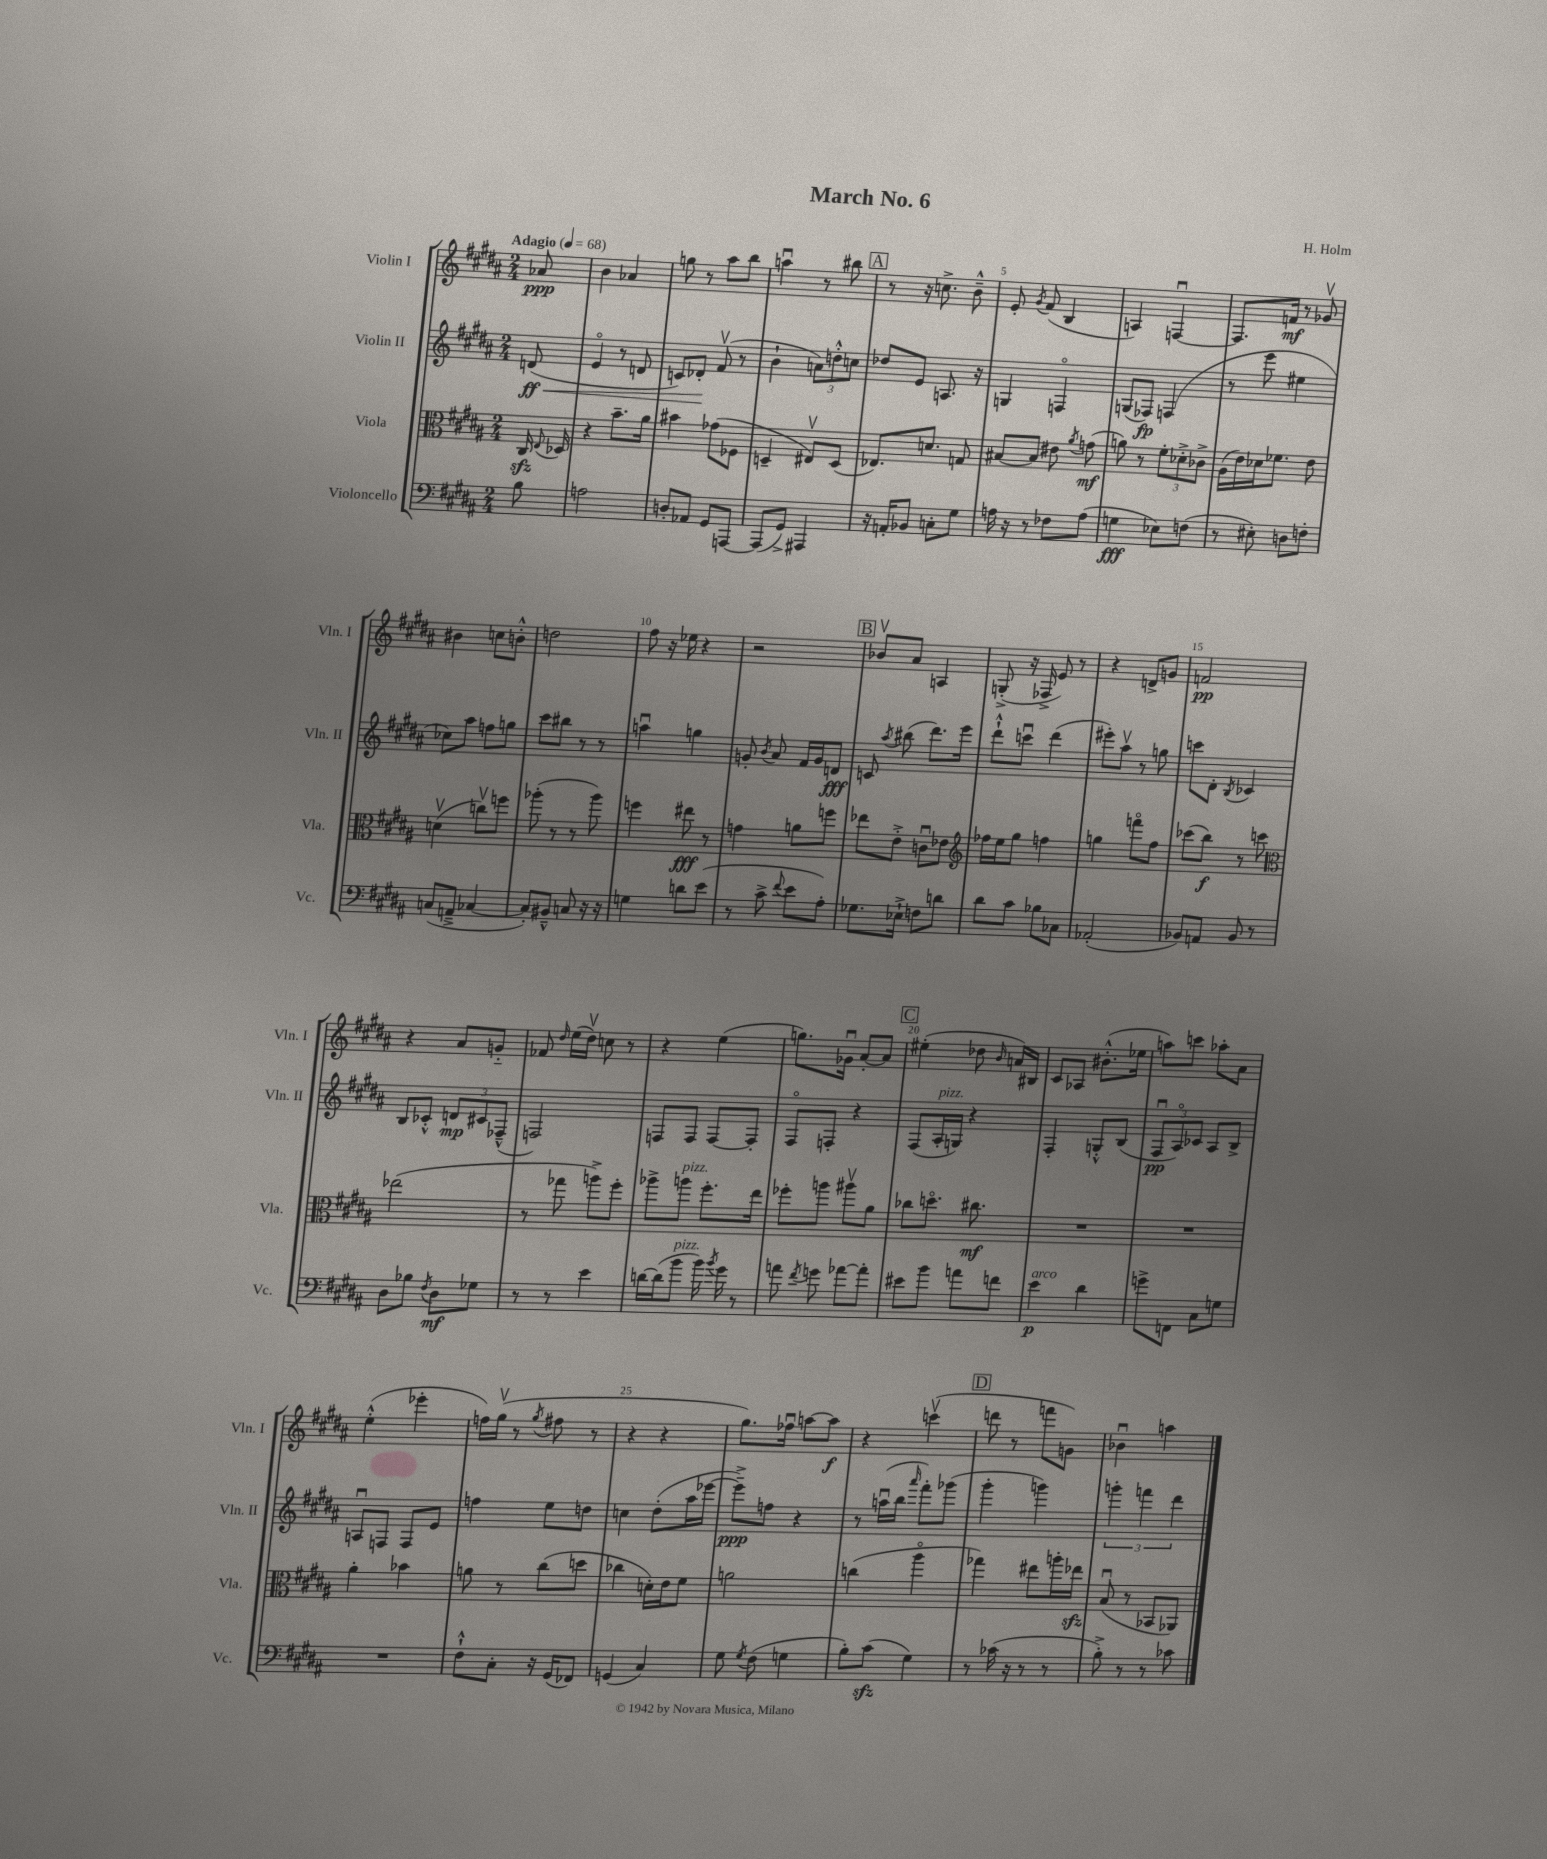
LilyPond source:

\header { title = "March No. 6" composer = "H. Holm" }
<<
\new StaffGroup <<
\new Staff = "s0" \with { instrumentName = "Violin I" shortInstrumentName = "Vln. I" } {
    \clef treble \key b \major \numericTimeSignature \time 2/4 \partial 8 \tempo "Adagio" 4 = 68
    \autoBeamOff aes'8\ppp |
    b'4 aes'4 |
    g''8 r8 ais''8[ b''8] |
    a''4\downbow r8 bis''8 |
    \mark \markup { \box "A" } r8 r16 c''8.-> b'8---^ |
    e'8-. \acciaccatura { gis'8 } fis'8( b4 |
    a4) f4~\downbow |
    f8.[ f'16]\mf r8 ges'8\upbow |
    bis'4 c''8[ b'8]-.-^ |
    d''2 |
    fis''8 r16 ees''16 r4 |
    r2 |
    \mark \markup { \box "B" } bes'8[\upbow ais'8] a4 |
    g8-.->( r16 fes16-> e'8) r8 |
    r4 d'8[-> g'8] |
    f'2\pp |
    r4 ais'8[ g'8]-_ |
    fes'8 \grace { dis''16 } e''16[( dis''16]\upbow) c''8 r8 |
    r4 e''4( |
    g''8.[) ges'16]\downbow ais'8[~-. ais'8] |
    \mark \markup { \box "C" } eis''4-.( des''8 \grace { b'16 } a'16[) bis16] |
    cis'8[ aes8] bis'8.[-.-^( ees''16] |
    a''8[) c'''8] aes''8[-. ais'8] |
    e''4-.-^( ees'''4-. |
    f''16[) gis''16]\upbow( r8 \acciaccatura { gis''8 } fis''8 r8 |
    r4 r4 |
    gis''8.[) fes''16]\downbow a''8[~ a''8]\f |
    r4 c'''4\upbow( |
    \mark \markup { \box "D" } d'''8 r8 f'''8[ g'8]) |
    bes'4\downbow a''4 \bar "|." |
}
\new Staff = "s1" \with { instrumentName = "Violin II" shortInstrumentName = "Vln. II" } {
    \clef treble \key b \major \numericTimeSignature \time 2/4 \partial 8
    \autoBeamOff d'8\ff\<( |
    e'4\flageolet r8 d'8 |
    c'8[) des'8]-.\! fis'8\upbow( r8 |
    b'4-! \tuplet 3/2 { a'8[) d''8-.-^ c''8] } |
    \mark \markup { \box "A" } des''8[ e'8] a8. r16 |
    g4 f4\flageolet |
    g8[( fes8]\fp) f4( |
    r8 e'''8 eis''4 |
    ces''8[) ais''8] f''8[ g''8] |
    cis'''8[ bis''8] r8 r8 |
    a''4\downbow g''4 |
    g'8-. \acciaccatura { b'8 } ais'8 fis'16[ g'16 d'8]\fff |
    \mark \markup { \box "B" } c'8 \acciaccatura { ais''8 } bis''8( dis'''8.[) e'''16] |
    dis'''8[-!-^ c'''8]\downbow dis'''4( |
    eis'''8[-.) ais''8]\upbow r8 g''8 |
    c'''8[ dis'8]-. \acciaccatura { b8 } ces'4 |
    b8[ ces'8]-.-^ \tuplet 3/2 { d'8[\mp cis'8 fes8]---^( } |
    f2) |
    f8[ f8] f8[~ f8]-. |
    fis8[\flageolet f8]-. r4 |
    \mark \markup { \box "C" } fis8[( ais16-.^\markup { \italic "pizz." } g16]) r4 |
    fis4-. g8[-.-^ b8]( |
    \tuplet 3/2 { fis8[\downbow\pp ais8\flageolet) ces'8] } ais8[ b8]-> |
    a8[\downbow f8] f8[ e'8] |
    f''4 e''8[ d''8] |
    c''4 dis''8[-.( ais''16 ees'''16]~ |
    ees'''8[--->\ppp) f''8] r4 |
    r8 a''16[\downbow( b''16] \grace { ais'''16 } fis'''8[-.) ges'''8]( |
    \mark \markup { \box "D" } gis'''4-. g'''4) |
    \tuplet 3/2 { g'''4-. f'''4 dis'''4 } \bar "|." |
}
\new Staff = "s2" \with { instrumentName = "Viola" shortInstrumentName = "Vla." } {
    \clef alto \key b \major \numericTimeSignature \time 2/4 \partial 8
    \autoBeamOff cis16\sfz \appoggiatura { e8 } des16 |
    r4 b'8.[-- ais'16] |
    bis'4 ges'8[( fes8] |
    d4-- eis8[\upbow) d8]( |
    \mark \markup { \box "A" } ees8.[) d'8.] g8 |
    bis8[~ bis8] eis'8 \acciaccatura { ais'8 } g'8\mf( |
    a'8) r8 \tuplet 3/2 { fis'8[-. des'8-.-> ces'8]-> } |
    ais16[( e'16) des'16 fes'8.] e'8 |
    d'4\upbow( c''8[\upbow) f''8] |
    aes''8-.( r8 r8 aes''8) |
    f''4 eis''8\fff r8 |
    g'4 a'8[ f''8] |
    \mark \markup { \box "B" } ees''8[ e'8]-.-> c'8[\downbow ees'8] |
    \clef treble fes''16[ e''16 gis''8] f''4 |
    g''4 f'''8[\flageolet fis''8] |
    ces'''8[( b''8]\f) r8 c'''8 |
    \clef alto ees''2( |
    r8 ges''8 a''8[->) fis''8]-. |
    aes''8[-> a''8]^\markup { \italic "pizz." } fis''8.[-. e''16] |
    fes''8[-. a''8] ais''8[\upbow ais'8] |
    \mark \markup { \box "C" } ces''8[ d''8.]\flageolet cis''8.\mf |
    R2 |
    R2 |
    ais'4-. bes'4 |
    a'8 r8 cis''8[( d''8] |
    ces''4 d'16[-.) e'16 fis'8] |
    a'2 |
    c''4( ais''4\flageolet |
    \mark \markup { \box "D" } ges''4) eis''8[ a''16-. ees''16]\sfz |
    b8\downbow( r8 bes,8[ aes,8]) \bar "|." |
}
\new Staff = "s3" \with { instrumentName = "Violoncello" shortInstrumentName = "Vc." } {
    \clef bass \key b \major \numericTimeSignature \time 2/4 \partial 8
    \autoBeamOff b8 |
    a2 |
    d8[-. aes,8] gis,8[ a,,8]~ |
    a,,8[( gis,8]->) ais,,4 |
    \mark \markup { \box "A" } r16 a,16[-. bes,8] c8[-. gis8] |
    a16 r16 r8 fes8[ a8]( |
    g4\fff ees8[) f8]( |
    r8 eis8-.) d8[ f8]-. |
    c8[( a,8]---> ces4~ |
    ces8[-.) bis,8]---^ c8 r16 r16 |
    g4 d'8[ e'8]( |
    r8 cis'8-> \appoggiatura { fis'8 } e'8[ ais8]-.) |
    \mark \markup { \box "B" } ges8.[ ees16]-!-> f8[ d'8] |
    dis'8[ cis'8] bes8[ ces8] |
    aes,2-.( |
    bes,8[) a,8] bes,8 r8 |
    dis8[ bes8] \acciaccatura { fis8 } dis8[\mf ges8] |
    r8 r8 e'4 |
    d'16[~ d'16( b'8]^\markup { \italic "pizz." } b'16) \acciaccatura { b'8 } gis'16 r8 |
    a'8 \acciaccatura { fis'8 } g'8 aes'8[~ aes'8]-. |
    \mark \markup { \box "C" } eis'8[ b'8] a'8[ f'8] |
    e'4\p^\markup { \italic "arco" } dis'4 |
    g'8[-> f,8] cis8[ g8] |
    R2 |
    fis8[-!-^ cis8]-. r16 gis,16[( fes,8]) |
    g,4( cis4) |
    gis8 \acciaccatura { gis8 } fis8( g4 |
    b8[-.) cis'8]\sfz( gis4) |
    \mark \markup { \box "D" } r8 ces'16( r16 r8 r8 |
    b8-.->) r8 r8 ces'8 \bar "|." |
}
>>
>>
\layout { \context { \Score \override BarNumber.break-visibility = ##(#f #t #t) barNumberVisibility = #(every-nth-bar-number-visible 5) } }
